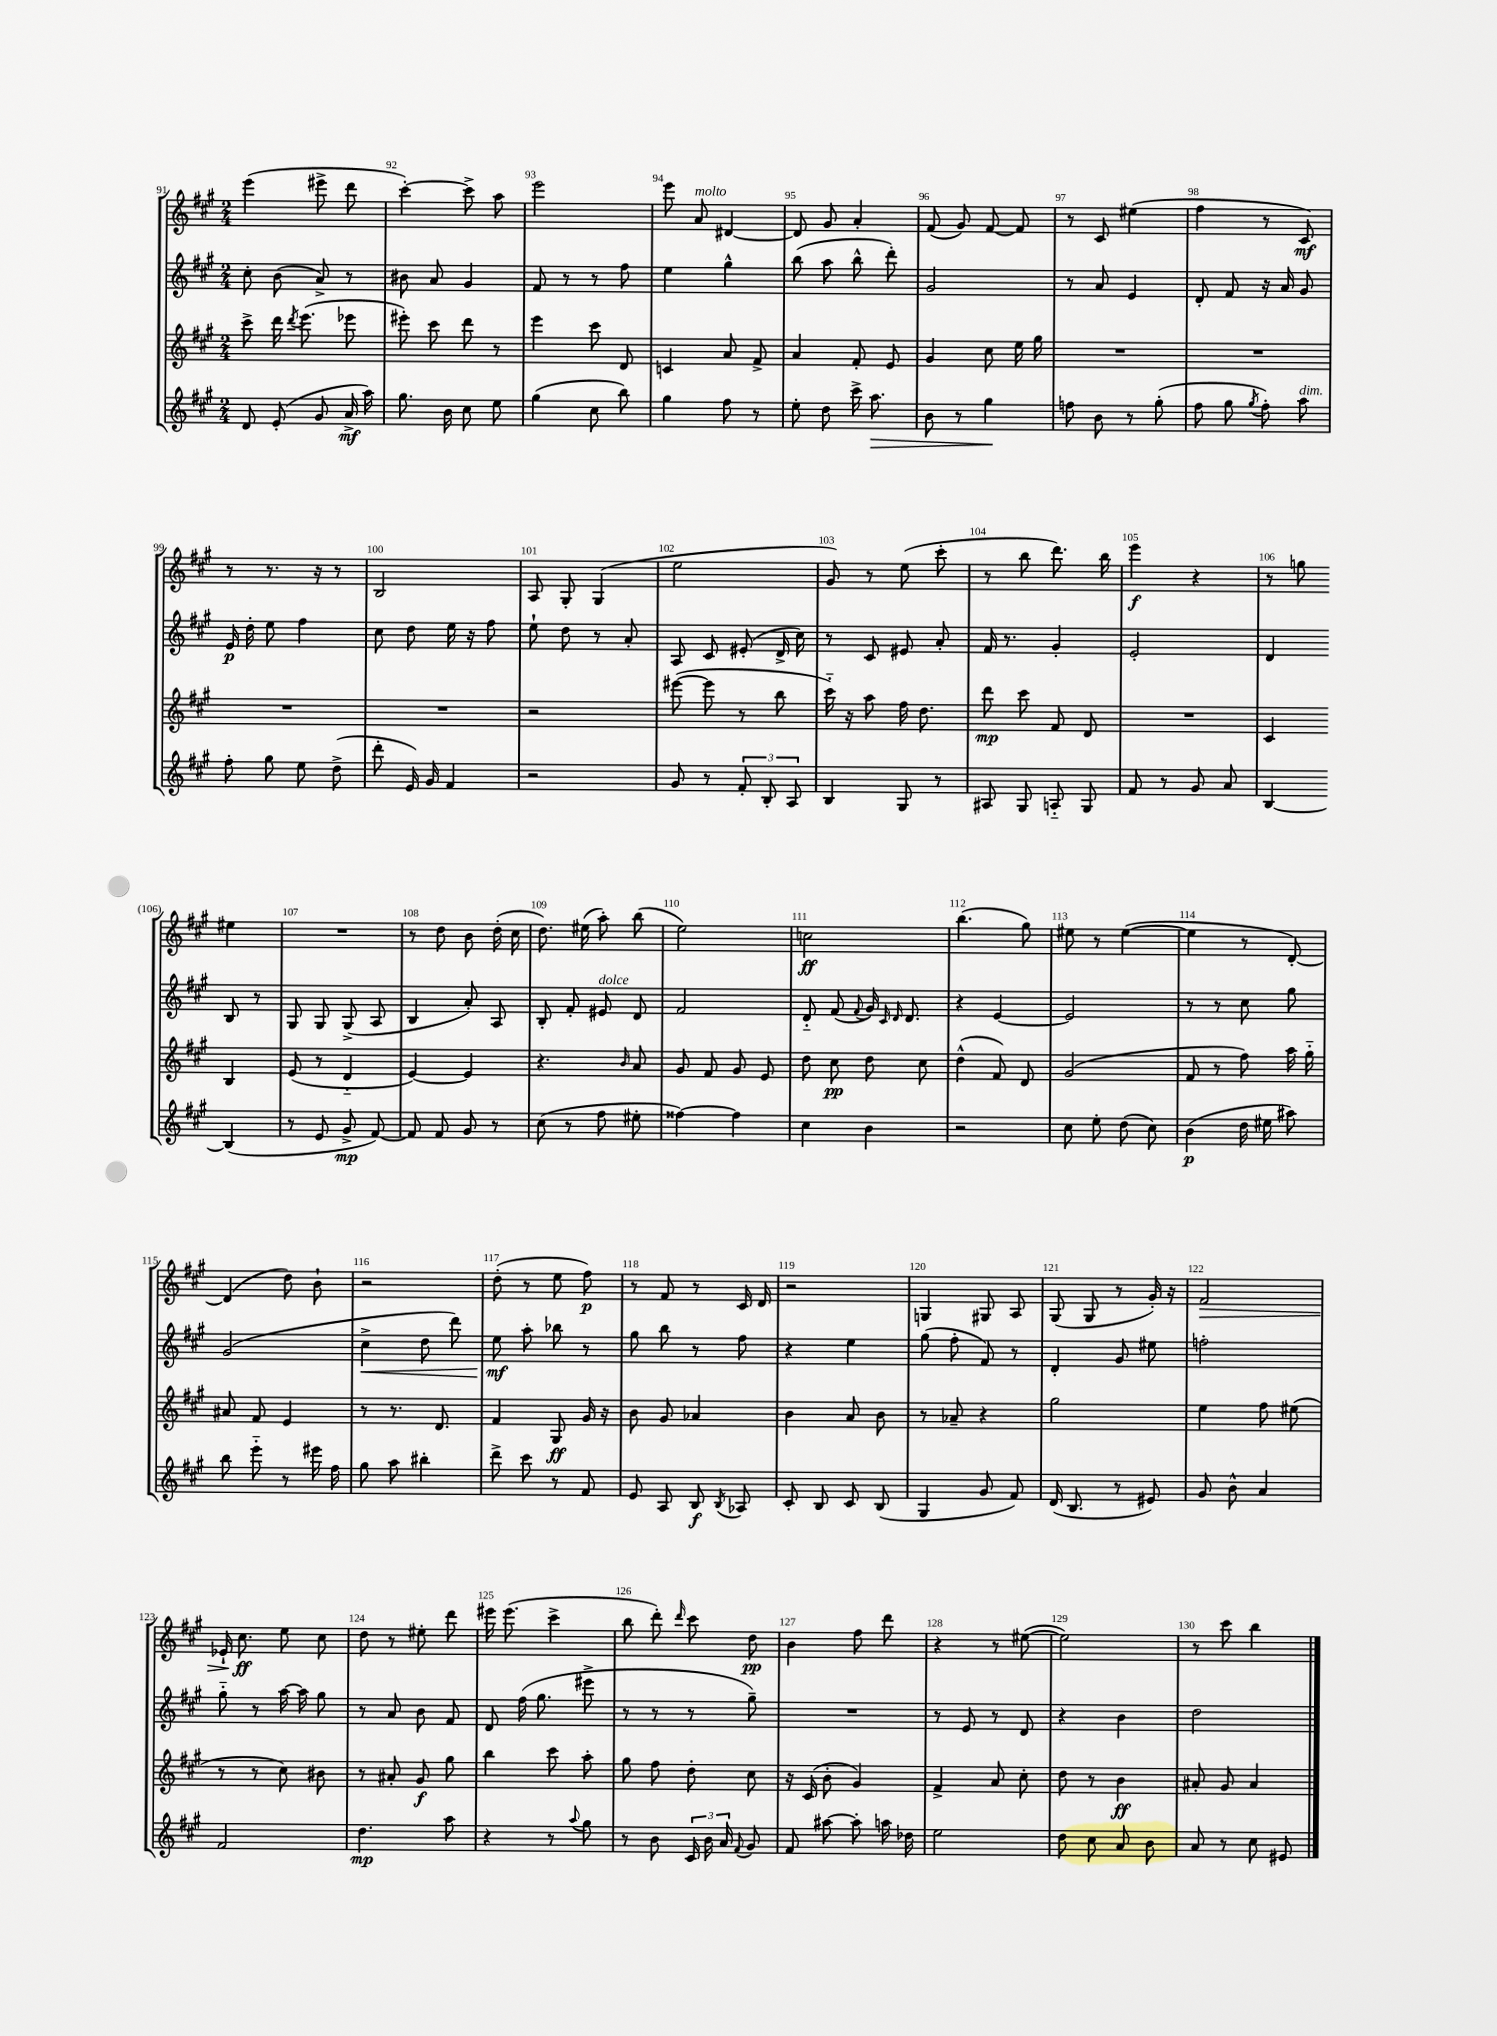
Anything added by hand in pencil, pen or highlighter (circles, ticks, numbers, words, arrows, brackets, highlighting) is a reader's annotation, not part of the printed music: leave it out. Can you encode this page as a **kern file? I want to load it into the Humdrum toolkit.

**kern	**dynam	**kern	**dynam	**kern	**dynam	**kern	**dynam
*part4	*part4	*part3	*part3	*part2	*part2	*part1	*part1
*staff4	*staff4	*staff3	*staff3	*staff2	*staff2	*staff1	*staff1
*clefG2	*	*clefG2	*	*clefG2	*	*clefG2	*
*k[f#c#g#]	*	*k[f#c#g#]	*	*k[f#c#g#]	*	*k[f#c#g#]	*
*M2/4	*	*M2/4	*	*M2/4	*	*M2/4	*
=91	=91	=91	=91	=91	=91	=91	=91
8d/	.	8ccc#^\	.	8cc#'\	.	(4eee\	.
(8e'/	.	16ddd\	.	(8b\	.	.	.
.	.	8qddd/	.	.	.	.	.
.	.	(8.eee\	.	.	.	.	.
8g#/	.	.	.	8a^/)	.	8eee#X^\	.
16a^/	mf	8eee-X\	.	8r	.	8ddd\	.
16aa\)	.	.	.	.	.	.	.
=92	=92	=92	=92	=92	=92	=92	=92
8.gg#\	.	8eee#X'\)	.	8b#X\	.	[4ccc#'\)	.
.	.	8ccc#\	.	8a/	.	.	.
16b\	.	.	.	.	.	.	.
8cc#\	.	8ddd\	.	4g#/	.	8ccc#^\]	.
8ee\	.	8r	.	.	.	8aa\	.
=93	=93	=93	=93	=93	=93	=93	=93
(4gg#\	.	4eee\	.	8f#/	.	2eee\	.
.	.	.	.	8r	.	.	.
8cc#\	.	8ccc#\	.	8r	.	.	.
8bb\)	.	8d/	.	8ff#\	.	.	.
=94	=94	=94	=94	=94	=94	=94	=94
4gg#\	.	4cn/	.	4ee\	.	8eee\	.
!	!	!	!	!	!	!LO:TX:a:i:t=molto	!
.	.	.	.	.	.	8a/	.
8ff#\	.	8a/	.	4gg#^^\	.	[4d#X/	.
8r	.	8f#^/	.	.	.	.	.
=95	=95	=95	=95	=95	=95	=95	=95
8ee'\	.	4a/	.	(8bb\	.	8d#/]	.
8dd\	.	.	.	8aa\	.	8g#/	.
16ccc#^\	.	8f#'/	.	8bb^^\	.	4a'/	.
!	!LO:HP:b	!	!	!	!	!	!
8.aa\	>	.	.	.	.	.	.
.	.	8e/	.	8ddd'\)	.	.	.
=96	=96	=96	=96	=96	=96	=96	=96
8b\	.	4g#/	.	2g#/	.	(8f#/	.
8r	.	.	.	.	.	8g#/)	.
4gg#\	.	8cc#\	.	.	.	[8f#/	.
.	.	16ee\	.	.	.	8f#/]	.
.	.	16gg#\	.	.	.	.	.
.	]	.	.	.	.	.	.
=97	=97	=97	=97	=97	=97	=97	=97
8ffn\	.	2r	.	8r	.	8r	.
8b\	.	.	.	8a/	.	8c#/	.
8r	.	.	.	4e/	.	(4ee#X\	.
(8gg#'\	.	.	.	.	.	.	.
=98	=98	=98	=98	=98	=98	=98	=98
8ff#\	.	2r	.	8d'/	.	4ff#\	.
8gg#\	.	.	.	8f#/	.	.	.
8qgg#/	.	.	.	.	.	.	.
8ff#'\)	.	.	.	16r	.	8r	.
.	.	.	.	16a/	.	.	.
!LO:TX:a:i:t=dim.	!	!	!	!	!	!	!
8aa\	.	.	.	8g#/	.	8c#/)	mf
!!LO:LB:g=z
=99	=99	=99	=99	=99	=99	=99	=99
8ff#'\	.	2r	.	16e/	p	8r	.
.	.	.	.	16dd'\	.	.	.
8gg#\	.	.	.	8ee\	.	8.r	.
8ee\	.	.	.	4ff#\	.	.	.
.	.	.	.	.	.	16r	.
(8dd^\	.	.	.	.	.	8r	.
=100	=100	=100	=100	=100	=100	=100	=100
8ddd'\	.	2r	.	8cc#\	.	2B/	.
16e/)	.	.	.	8dd\	.	.	.
16g#/	.	.	.	.	.	.	.
4f#/	.	.	.	16ee\	.	.	.
.	.	.	.	16r	.	.	.
.	.	.	.	8ff#\	.	.	.
=101	=101	=101	=101	=101	=101	=101	=101
2r	.	2r	.	8ee`\	.	8A/	.
.	.	.	.	8dd\	.	8G#'/	.
.	.	.	.	8r	.	(4G#/	.
.	.	.	.	8a'/	.	.	.
=102	=102	=102	=102	=102	=102	=102	=102
8g#/	.	([8eee#X\	.	8A/	.	2ee\	.
8r	.	8eee#\]	.	8c#/	.	.	.
12f#'/	.	8r	.	(8e#X'/	.	.	.
12B'/	.	.	.	.	.	.	.
.	.	8bb\	.	16d^/	.	.	.
12A/	.	.	.	.	.	.	.
.	.	.	.	16cc#\)	.	.	.
=103	=103	=103	=103	=103	=103	=103	=103
4B/	.	16ccc#\)	.	8r	.	8g#/)	.
.	.	16r	.	.	.	.	.
.	.	8aa\	.	8c#/	.	8r	.
8G#/	.	16ff#\	.	8e#X/	.	(8ee\	.
.	.	8.dd\	.	.	.	.	.
8r	.	.	.	8a'/	.	8ccc#'\	.
=104	=104	=104	=104	=104	=104	=104	=104
8A#X/	.	8ddd\	mp	16f#/	.	8r	.
.	.	.	.	8.r	.	.	.
8G#/	.	8ccc#\	.	.	.	8bb\	.
8An/	.	8f#/	.	4g#'/	.	8.ddd\)	.
8G#/	.	8d/	.	.	.	.	.
.	.	.	.	.	.	16bb\	.
=105	=105	=105	=105	=105	=105	=105	=105
8f#/	.	2r	.	2e'/	.	4eee\	f
8r	.	.	.	.	.	.	.
8g#/	.	.	.	.	.	4r	.
8a/	.	.	.	.	.	.	.
=106	=106	=106	=106	=106	=106	=106	=106
[4B/	.	4c#/	.	4d/	.	8r	.
.	.	.	.	.	.	8ggn\	.
(4B/]	.	4B/	.	8B/	.	4ee#X\	.
.	.	.	.	8r	.	.	.
!!LO:LB:g=z
=107	=107	=107	=107	=107	=107	=107	=107
8r	.	(8e/	.	8G#/	.	2r	.
8e/	.	8r	.	8G#/	.	.	.
8g#^/	mp	4d/	.	(8G#^/	.	.	.
[8f#/)	.	.	.	8A/	.	.	.
=108	=108	=108	=108	=108	=108	=108	=108
8f#/]	.	[4e/)	.	4B/	.	8r	.
8f#/	.	.	.	.	.	8dd\	.
8g#/	.	4e/]	.	8a'/)	.	8b\	.
8r	.	.	.	8A/	.	(16dd'\	.
.	.	.	.	.	.	16cc#\	.
=109	=109	=109	=109	=109	=109	=109	=109
(8cc#\	.	4.r	.	8B'/	.	8.dd\)	.
8r	.	.	.	8f#'/	.	.	.
.	.	.	.	.	.	(16ee#X\	.
!	!	!	!	!LO:TX:a:i:t=dolce	!	!	!
8ff#\	.	.	.	8e#X/	.	8aa'\)	.
.	.	16qqb/	.	.	.	.	.
8ee#X'\	.	8a/	.	8d/	.	(8bb\	.
=110	=110	=110	=110	=110	=110	=110	=110
[4ff##X\)	.	8g#/	.	2f#/	.	2ee\)	.
.	.	8f#/	.	.	.	.	.
4ff##\]	.	8g#/	.	.	.	.	.
.	.	8e/	.	.	.	.	.
=111	=111	=111	=111	=111	=111	=111	=111
4cc#\	.	8dd\	.	8d/	.	2ccn\	ff
.	.	8cc#\	pp	(8f#/	.	.	.
.	.	.	.	8qqf#/	.	.	.
4b\	.	8dd\	.	16g#/)	.	.	.
.	.	.	.	16qqc#/	.	.	.
.	.	.	.	16qqd/	.	.	.
.	.	.	.	8.d/	.	.	.
.	.	8cc#\	.	.	.	.	.
=112	=112	=112	=112	=112	=112	=112	=112
2r	.	(4dd^^\	.	4r	.	(4.bb\	.
.	.	8f#/)	.	[4e/	.	.	.
.	.	8d/	.	.	.	8gg#\)	.
=113	=113	=113	=113	=113	=113	=113	=113
8cc#\	.	(2g#/	.	2e/]	.	8ee#X\	.
8ee'\	.	.	.	.	.	8r	.
(8dd\	.	.	.	.	.	([4ee#\	.
8cc#\)	.	.	.	.	.	.	.
=114	=114	=114	=114	=114	=114	=114	=114
(4b\	p	8f#/	.	8r	.	4ee#\]	.
.	.	8r	.	8r	.	.	.
16dd\	.	8ff#\)	.	8cc#\	.	8r	.
16ee#X\	.	.	.	.	.	.	.
8aa#X\)	.	16aa\	.	8gg#\	.	[8d'/)	.
.	.	16gg#\	.	.	.	.	.
!!LO:LB:g=z
=115	=115	=115	=115	=115	=115	=115	=115
8bb\	.	8a#X/	.	(2g#/	.	(4d/]	.
8eee\	.	8f#/	.	.	.	.	.
8r	.	4e/	.	.	.	8dd\)	.
16eee#X\	.	.	.	.	.	8b`\	.
16ff#\	.	.	.	.	.	.	.
=116	=116	=116	=116	=116	=116	=116	=116
!	!	!	!	!	!LO:HP:b	!	!
8gg#\	.	8r	.	4cc#^\	<	2r	.
8aa\	.	8.r	.	.	.	.	.
4bb#X'\	.	.	.	8dd\	.	.	.
.	.	8.d/	.	.	.	.	.
.	.	.	.	8ddd\)	.	.	.
=117	=117	=117	=117	=117	=117	=117	=117
8ddd^\	.	4f#/	.	8ee\	mf	(8dd'\	.
8ccc#\	.	.	.	8aa'\	[	8r	.
8r	.	8G#/	ff	8bb-X\	.	8ee\	.
8f#/	.	16g#/	.	8r	.	8ff#\)	p
.	.	16r	.	.	.	.	.
=118	=118	=118	=118	=118	=118	=118	=118
8e/	.	8b\	.	8gg#\	.	8r	.
8A/	.	8g#/	.	8bb\	.	8f#/	.
8B/	f	4a-X/	.	8r	.	8r	.
8qB/	.	.	.	.	.	.	.
8A-X/	.	.	.	8ff#\	.	16c#/	.
.	.	.	.	.	.	16d/	.
=119	=119	=119	=119	=119	=119	=119	=119
8c#'/	.	4b\	.	4r	.	2r	.
8B/	.	.	.	.	.	.	.
8c#/	.	8a/	.	4ee\	.	.	.
(8B/	.	8b\	.	.	.	.	.
=120	=120	=120	=120	=120	=120	=120	=120
4G#/	.	8r	.	(8gg#\	.	4Gn/	.
.	.	8a-X~/	.	8ff#'\	.	.	.
8g#/	.	4r	.	8f#/)	.	8G#X/	.
8f#/)	.	.	.	8r	.	8A/	.
=121	=121	=121	=121	=121	=121	=121	=121
(16d/	.	2gg#\	.	4d'/	.	(8G#/	.
8.B/	.	.	.	.	.	.	.
.	.	.	.	.	.	8G#/	.
8r	.	.	.	8g#/	.	8r	.
8e#X/)	.	.	.	8ee#X\	.	16g#'/)	.
.	.	.	.	.	.	16r	.
=122	=122	=122	=122	=122	=122	=122	=122
!	!	!	!	!	!	!	!LO:HP:b
8g#/	.	4ee\	.	2ffn'\	.	2f#/	>
8b^^\	.	.	.	.	.	.	.
4a/	.	8ff#\	.	.	.	.	.
.	.	(8ee#X\	.	.	.	.	.
!!LO:LB:g=z
=123	=123	=123	=123	=123	=123	=123	=123
2f#/	.	8r	.	8gg#\	.	16e-X`/	.
.	.	.	.	.	.	8.cc#\	ff
.	.	8r	.	8r	.	.	.
.	.	8cc#\)	.	[16aa\	.	8ee\	]
.	.	.	.	16aa\]	.	.	.
.	.	8b#X\	.	8gg#\	.	8cc#\	.
=124	=124	=124	=124	=124	=124	=124	=124
4.dd\	mp	8r	.	8r	.	8dd\	.
.	.	8a#X'/	.	8a/	.	8r	.
.	.	8g#/	f	8b\	.	8ee#X'\	.
8aa\	.	8gg#\	.	8f#/	.	8ddd\	.
=125	=125	=125	=125	=125	=125	=125	=125
4r	.	4bb\	.	8d/	.	16eee#X\	.
.	.	.	.	.	.	(8.eee#\	.
.	.	.	.	(16ff#\	.	.	.
.	.	.	.	8.gg#\	.	.	.
8r	.	8ccc#\	.	.	.	4ccc#^\	.
8qqaa/	.	.	.	.	.	.	.
8gg#\	.	8aa'\	.	8eee#X^\	.	.	.
=126	=126	=126	=126	=126	=126	=126	=126
8r	.	8gg#\	.	8r	.	8bb\	.
8b\	.	8ff#\	.	8r	.	8ddd'\)	.
.	.	.	.	.	.	16qqddd/	.
24c#/	.	8dd'\	.	8r	.	8ccc#\	.
24b\	.	.	.	.	.	.	.
24a/	.	.	.	.	.	.	.
8qqf#/	.	.	.	.	.	.	.
8g#/	.	8cc#\	.	8gg#~\)	.	8dd\	pp
=127	=127	=127	=127	=127	=127	=127	=127
8f#/	.	16r	.	2r	.	4b\	.
.	.	(16c#/	.	.	.	.	.
[8aa#X\	.	8b'\	.	.	.	.	.
8aa#'\]	.	4g#/)	.	.	.	8ff#\	.
16aan\	.	.	.	.	.	8ddd\	.
16dd-X\	.	.	.	.	.	.	.
=128	=128	=128	=128	=128	=128	=128	=128
2ee\	.	4f#^/	.	8r	.	4r	.
.	.	.	.	8e/	.	.	.
.	.	8a/	.	8r	.	8r	.
.	.	8cc#'\	.	8d/	.	([8ee#X\	.
=129	=129	=129	=129	=129	=129	=129	=129
8dd\	.	8dd\	.	4r	.	2ee#\])	.
8cc#\	.	8r	.	.	.	.	.
8a/	.	4b\	ff	4b\	.	.	.
8b\	.	.	.	.	.	.	.
=130	=130	=130	=130	=130	=130	=130	=130
8a/	.	8a#X'/	.	2dd\	.	8r	.
8r	.	8g#/	.	.	.	8ccc#\	.
8cc#\	.	4a#/	.	.	.	4bb\	.
8e#X/	.	.	.	.	.	.	.
==	==	==	==	==	==	==	==
*-	*-	*-	*-	*-	*-	*-	*-
